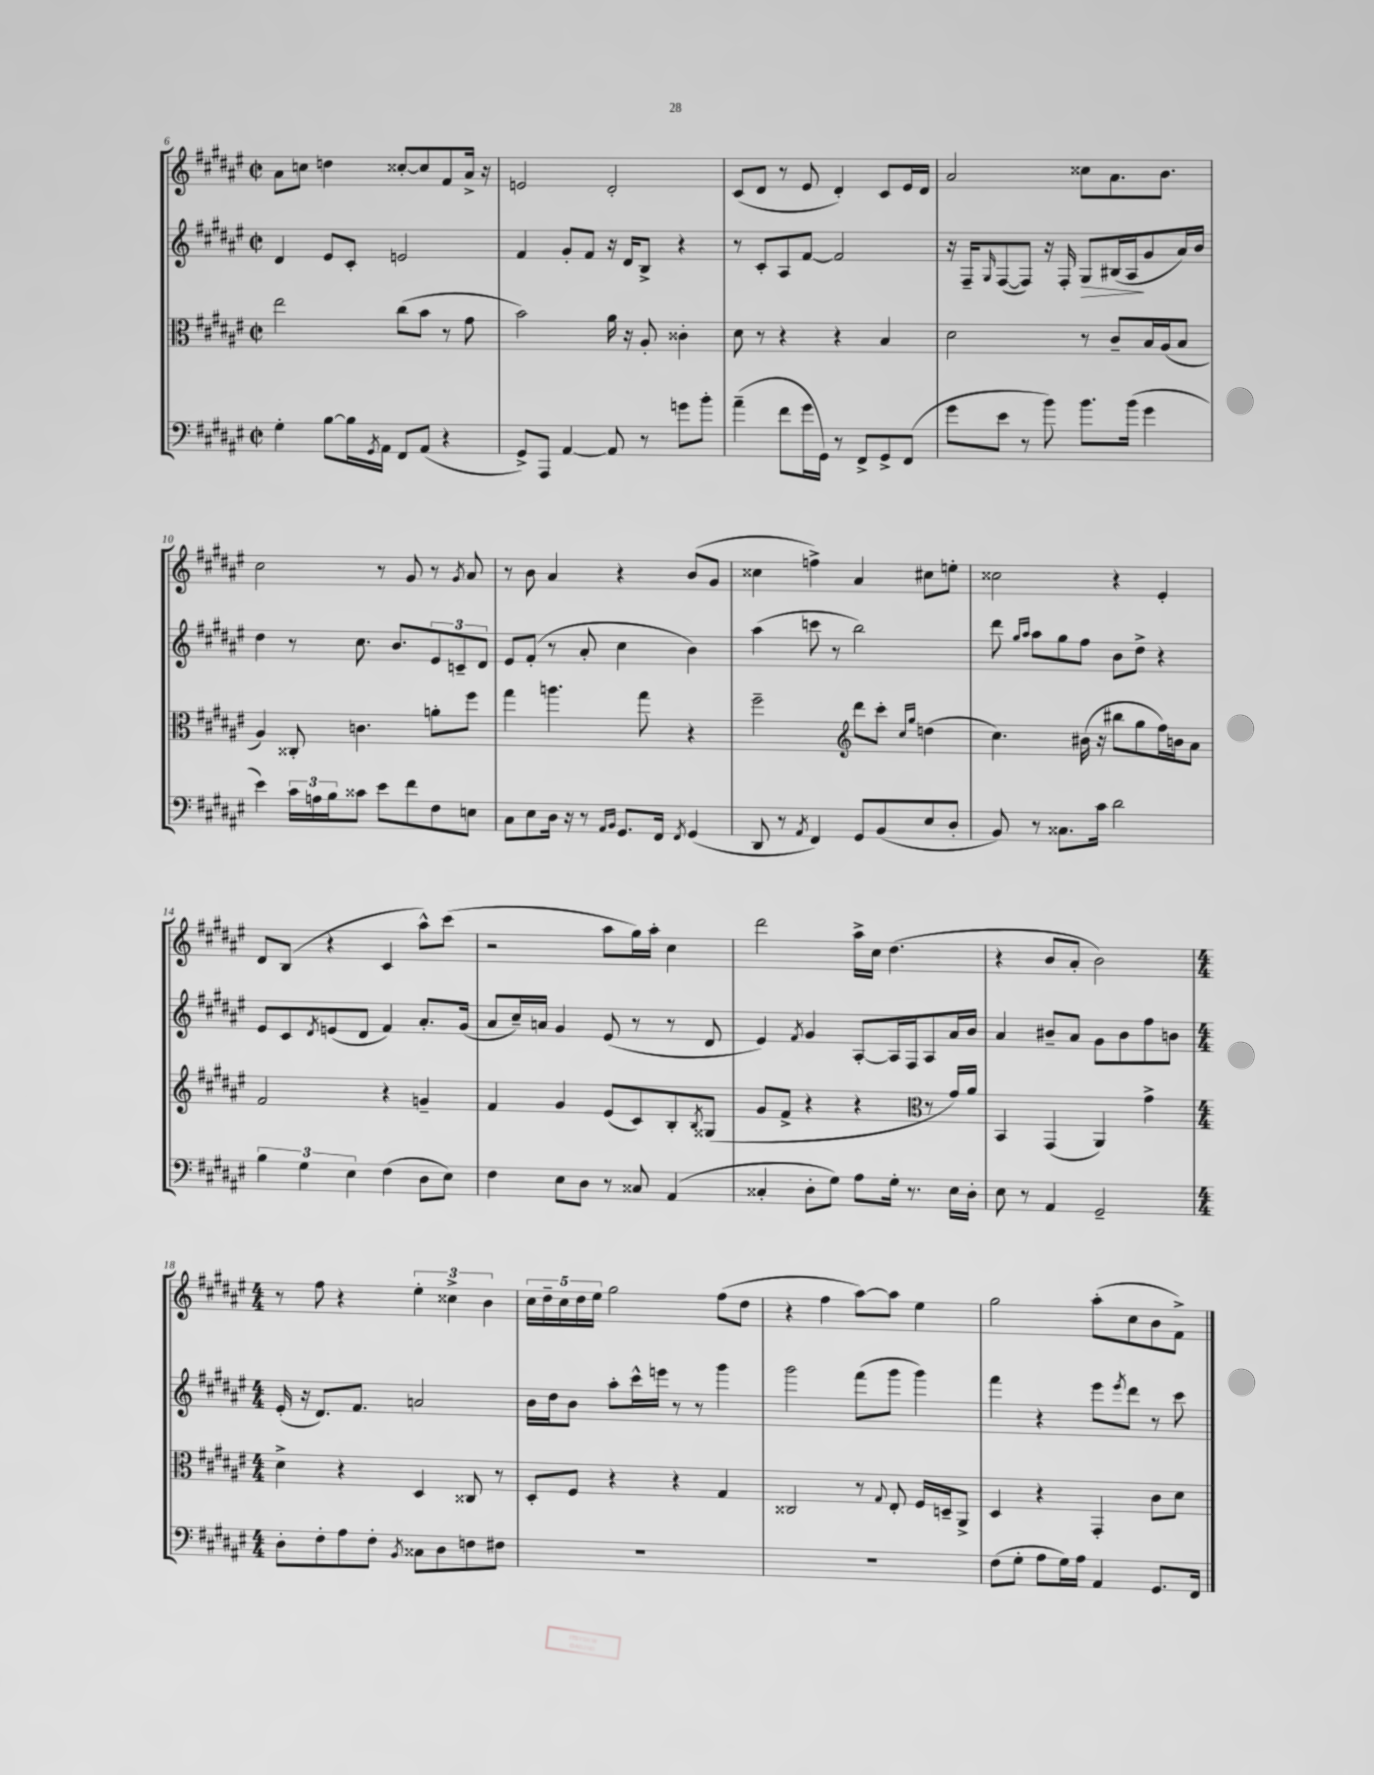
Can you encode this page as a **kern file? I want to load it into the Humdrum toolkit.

**kern	**kern	**kern	**dynam	**kern
*part4	*part3	*part2	*part2	*part1
*staff4	*staff3	*staff2	*staff2	*staff1
*clefF4	*clefC3	*clefG2	*	*clefG2
*k[f#c#g#d#a#e#]	*k[f#c#g#d#a#e#]	*k[f#c#g#d#a#e#]	*	*k[f#c#g#d#a#e#]
*M2/2	*M2/2	*M2/2	*	*M2/2
*met(c|)	*met(c|)	*met(c|)	*	*met(c|)
=6	=6	=6	=6	=6
4G#'\	2ee#\	4d#/	.	8a#\L
.	.	.	.	8ccn\J
[8B\L	.	8e#/L	.	4ddn\
16B\L]	.	8c#'/J	.	.
8qGG#/	.	.	.	.
16AA#\JJ	.	.	.	.
8FF#/L	(8cc#\L	2en/	.	[8cc##X'/L
(8AA#/J	8b\J	.	.	8cc##/]
4r	8r	.	.	8f#/
.	8g#\	.	.	16a#^/Jk
.	.	.	.	16r
=7	=7	=7	=7	=7
8GG#^/L)	2b\)	4f#/	.	2en/
8AAA#/J	.	.	.	.
[4AA#/	.	8g#'/L	.	.
.	.	8f#/J	.	.
8AA#/]	16a#\	16r	.	2d#'/
.	16r	16d#/KL	.	.
8r	8A#'/	8B^/J	.	.
8gn\L	4c##X'\	4r	.	.
8b'\J	.	.	.	.
=8	=8	=8	=8	=8
(4a#~\	8d#\	8r	.	(8c#/L
.	8r	8c#'/L	.	8d#/J
8f#\L	4r	8A#/	.	8r
16g#\L	.	[8f#/J	.	8e#/
16GG#\JJ)	.	.	.	.
8r	4r	2f#/]	.	4d#'/)
8FF#^/L	.	.	.	.
8GG#^/	4B/	.	.	8c#/L
(8FF#/J	.	.	.	16e#/L
.	.	.	.	16d#/JJ
=9	=9	=9	=9	=9
8g#\L	2d#\	16r	.	2a#/
.	.	16F#~/KL	.	.
.	.	16qqG#/	.	.
8e#\J	.	([8F#/	.	.
8r	.	8F#/J])	.	.
8b\)	.	16r	.	.
.	.	16F#'/	.	.
!	!	!	!LO:HP:b	!
8.b\L	8r	8G#/L	>	8cc##X\L
.	8c#~/L	(16B#X/L	.	8.a#\
(16b\Jk	.	16A#/J	.	.
4g#\	16B/L	8g#/	]	.
.	(16A#/J	.	.	8.b\J
.	8B/J	16a#/L)	.	.
.	.	16b/JJ	.	.
!!LO:LB:g=z
=10	=10	=10	=10	=10
4e#\)	4A#/)	4dd#\	.	2cc#\
24c#\LL	8C##X'/	8r	.	.
24An\	.	.	.	.
24B\J	.	.	.	.
8c##X\J	4.cn\	8.cc#\	.	.
8e#\L	.	.	.	8r
.	.	8.b/L	.	.
8f#\	.	.	.	8g#/
8F#\	8an'\L	12e#/	.	8r
.	.	12cn~/	.	.
.	.	.	.	8qg#/
8En\J	8ff#\J	.	.	8a#/
.	.	12d#/J	.	.
=11	=11	=11	=11	=11
8C#\L	4gg#\	8e#/L	.	8r
8E#\	.	(8f#'/J	.	8b\
16D#\Jk	4.aan\	8r	.	4a#/
16r	.	.	.	.
8r	.	8a#'/	.	.
16qqAA#/LL	.	.	.	.
16qqBB/JJ	.	.	.	.
8.GG#/L	.	4cc#\	.	4r
.	8gg#\	.	.	.
16FF#/Jk	.	.	.	.
8qFF#/	.	.	.	.
(4GG#/	4r	4b\)	.	(8b/L
.	.	.	.	8g#/J
=12	=12	=12	=12	=12
8DD#/	2ff#~\	(4aa#\	.	4cc##X\
8r	.	.	.	.
8qAA#/	.	.	.	.
4FF#/)	.	8cccn\	.	4ffn^\)
.	.	8r	.	.
*	*clefG2	*	*	*
8GG#/L	8ddd#\L	2bb\)	.	4a#/
(8BB/	8ccc#'\J	.	.	.
.	16qqcc#/LL	.	.	.
.	16qqgg#/JJ	.	.	.
8E#/	(4ddn\	.	.	8cc#X\L
8D#'/J	.	.	.	8een'\J
=13	=13	=13	=13	=13
8BB/)	4.cc#\)	8ddd#\	.	2cc##X\
.	.	16qqgg#/LL	.	.
.	.	16qqaa#/JJ	.	.
8r	.	8aa#\L	.	.
8.C##X\L	.	8gg#\	.	.
.	(16b#X\	8ff#\J	.	.
16c#\Jk	16r	.	.	.
2d#\	8bb#X\L	8b\L	.	4r
.	8gg#\	8dd#^\J	.	.
.	16ff#\L)	4r	.	4e#'/
.	16bn\J	.	.	.
.	8a#\J	.	.	.
!!LO:LB:g=z
=14	=14	=14	=14	=14
6B\	2f#/	8e#/L	.	8d#/L
.	.	8c#/	.	(8B/J
6G#\	.	.	.	.
.	.	8qd#/	.	.
.	.	(8en/	.	4r
6E#\	.	.	.	.
.	.	8d#/J	.	.
(4F#\	4r	4f#/)	.	4c#/
8D#\L	4gn~/	8.a#'/L	.	8aa#^^\L)
8E#\J)	.	.	.	(8ccc#\J
.	.	(16g#/Jk	.	.
=15	=15	=15	=15	=15
4F#\	4f#/	8a#/L	.	2r
.	.	16cc#~/L)	.	.
.	.	16an/JJ	.	.
8E#\L	4g#/	4g#/	.	.
8D#\J	.	.	.	.
8r	(8e#/L	(8e#/	.	8aa#\L
8C##X/	8c#/)	8r	.	16gg#\L)
.	.	.	.	16aa#'\JJ
(4AA#/	8B'/	8r	.	4cc#\
.	8qB/	.	.	.
.	(8G##X/J	8d#/	.	.
=16	=16	=16	=16	=16
4C##X'/	8g#/L	4e#/)	.	2ddd#\
.	8f#^/J	.	.	.
.	.	8qf#/	.	.
8D#'\L	4r	4g#/	.	.
8G#\J)	.	.	.	.
8A#\L	4r	[8A#'/L	.	16aa#^\LL
.	.	.	.	16cc#\JJ
16G#'\Jk	.	16A#/L]	.	(4.dd#\
8.r	.	16F#/J	.	.
.	8r	8A#/	.	.
16E#\LL	16g#/LL)	16a#/L	.	.
16D#'\JJ	16a#/JJ	16b/JJ	.	.
=17	=17	=17	=17	=17
*	*clefC3	*	*	*
8E#\	4BB/	4a#/	.	4r
8r	.	.	.	.
4AA#/	(4GG#/	8b#X~/L	.	8b/L
.	.	8a#/J	.	8a#'/J
2GG#~/	4AA#/)	8g#\L	.	2b\)
.	.	8b#\	.	.
.	4g#^\	8ff#\	.	.
.	.	8bn\J	.	.
!!LO:LB:g=z
=18	=18	=18	=18	=18
*M4/4	*M4/4	*M4/4	*	*M4/4
8D#'\L	4d#^\	(16e#'/	.	8r
.	.	16r	.	.
8F#'\	.	8.d#/L)	.	8ff#\
8A#\	4r	.	.	4r
.	.	8.f#/J	.	.
8F#'\J	.	.	.	.
8qBB/	.	.	.	.
8C##X\L	4D#/	2an/	.	6ee#'\
8D#\	.	.	.	.
.	.	.	.	6cc##X^\
8Fn\	8C##X/	.	.	.
.	.	.	.	6b\
8F#X\J	8r	.	.	.
=19	=19	=19	=19	=19
1r	8D#'/L	16b\LL	.	20cc#\LL
.	.	.	.	20dd#~\
.	.	16dd#\J	.	.
.	.	.	.	20cc#\
.	8F#/J	8b\J	.	.
.	.	.	.	20dd#\
.	.	.	.	20ee#\JJ
.	4r	8aa#'\L	.	2gg#\
.	.	16ccc#^^\L	.	.
.	.	16eeen\JJ	.	.
.	4r	8r	.	.
.	.	8r	.	.
.	4G#/	4ggg#\	.	(8ff#\L
.	.	.	.	8dd#\J
=20	=20	=20	=20	=20
1r	2C##X/	2ggg#\	.	4r
.	.	.	.	4ff#\
.	8r	(8fff#\L	.	[8aa#\L)
.	8qqG#/	.	.	.
.	8E#'/	8ggg#\J	.	8aa#\J]
.	16F#/LL	4ggg#\)	.	4ee#\
.	16Dn~/J	.	.	.
.	8AA#^/J	.	.	.
=21	=21	=21	=21	=21
(8F#\L	4D#/	4fff#\	.	2gg#\
8G#'\J	.	.	.	.
8A#\L	4r	4r	.	.
16G#\L)	.	.	.	.
16A#\JJ	.	.	.	.
4AA#/	4GG#'/	8eee#\L	.	(8aa#'\L
.	.	8qeee#/	.	.
.	.	8ddd#\J	.	8cc#\
8.GG#/L	8c#\L	8r	.	8b\
.	8d#\J	8ccc#\	.	8f#^\J)
16FF#/Jk	.	.	.	.
==	==	==	==	==
*-	*-	*-	*-	*-
